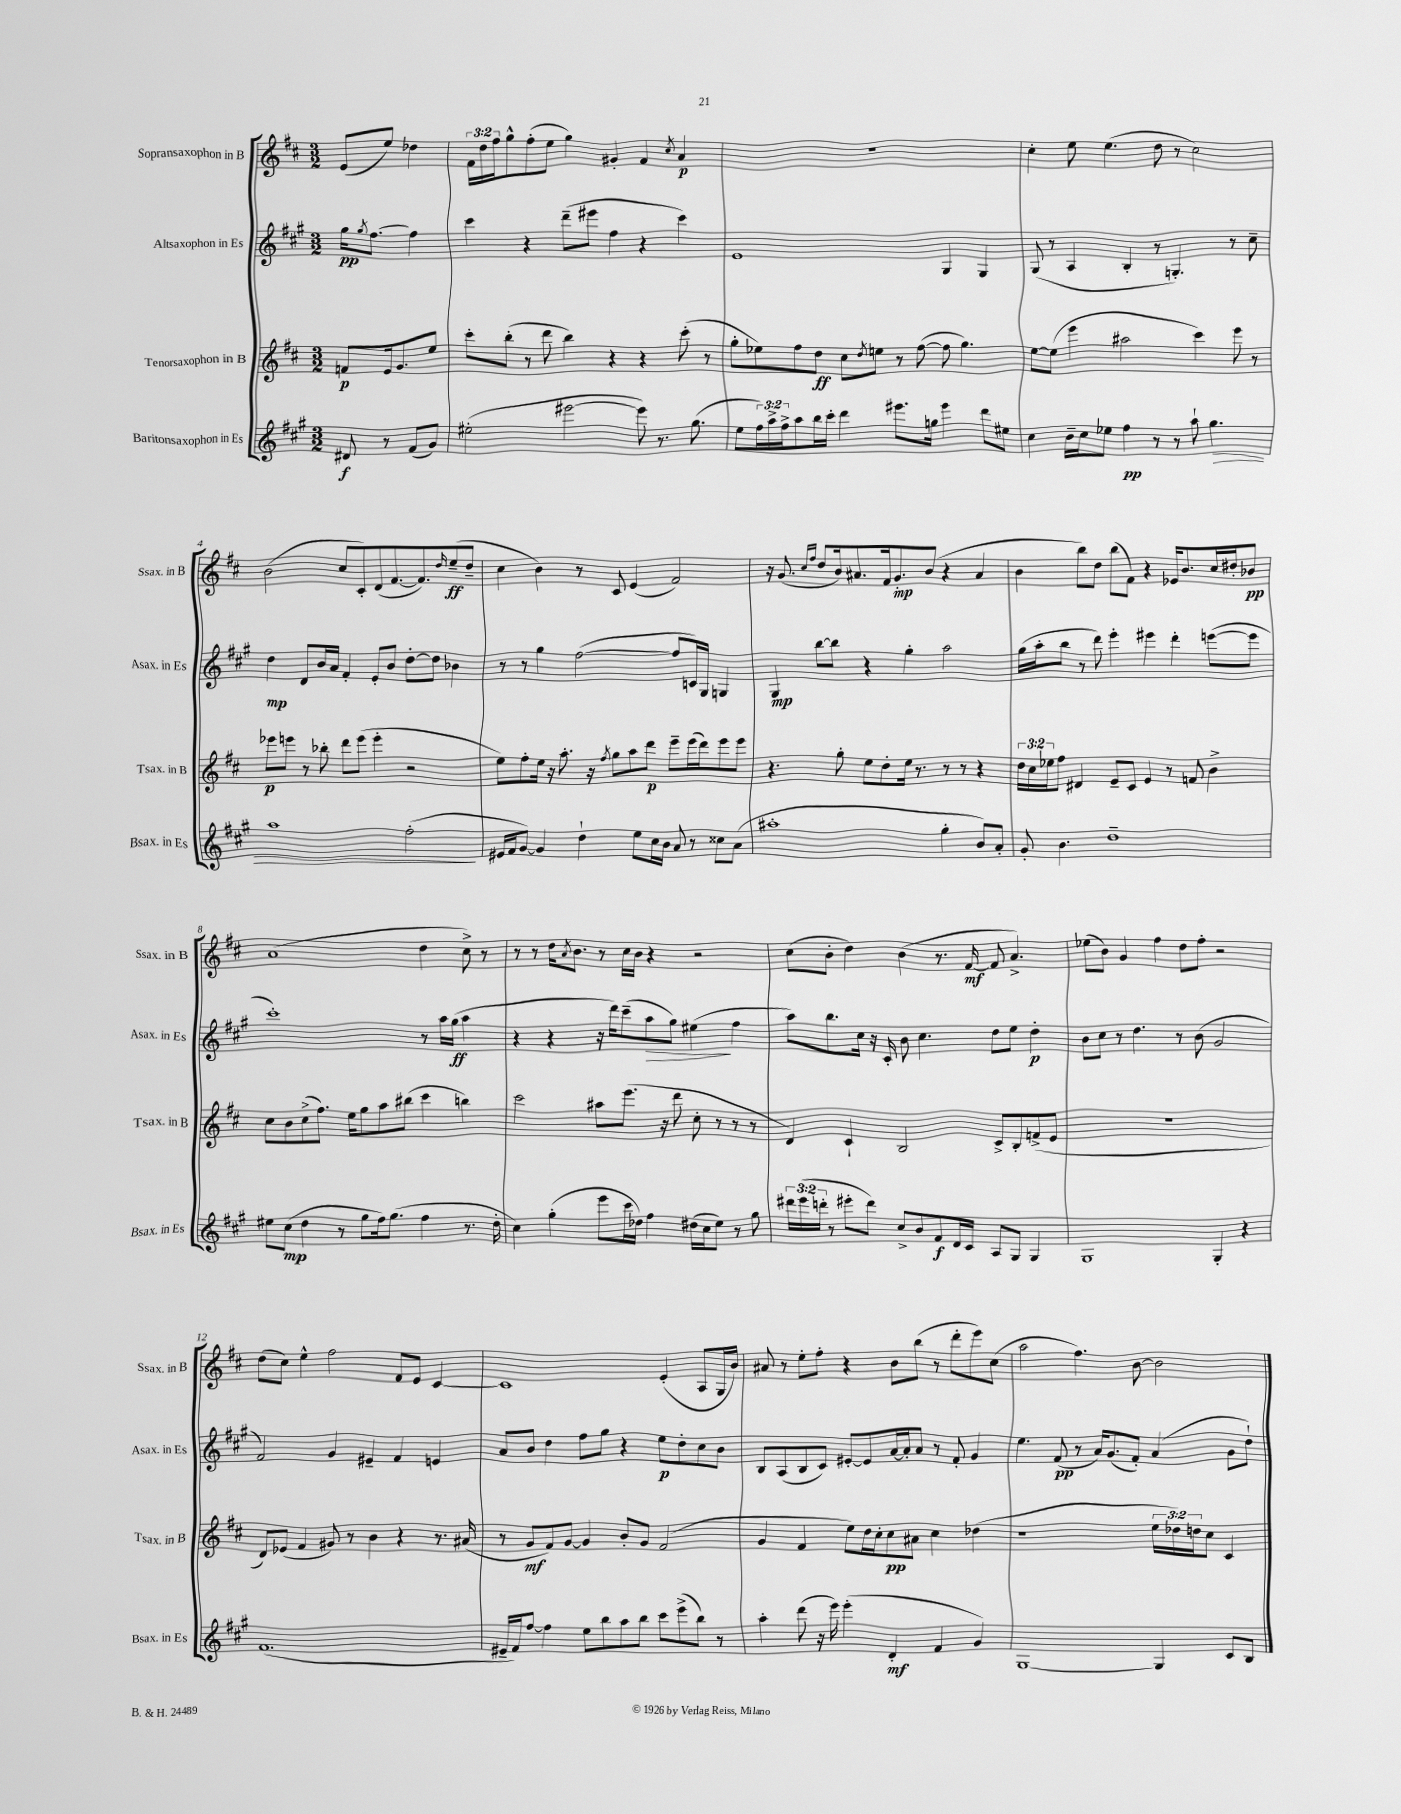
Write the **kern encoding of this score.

**kern	**kern	**kern	**kern
*staff4	*staff3	*staff2	*staff1
*clefG2	*clefG2	*clefG2	*clefG2
*k[f#c#g#]	*k[f#c#]	*k[f#c#g#]	*k[f#c#]
*M3/2	*M3/2	*M3/2	*M3/2
8d#/	8f/L	16gg#\LK	(8e/L
.	.	8qgg#/	.
.	.	[8.ff#\J	.
8r	16e/k	.	8ee/J)
.	8.g/	.	.
(8f#/L	.	4ff#\]	4dd-\
8g#/J)	8ee/J	.	.
=	=	=	=
(2ee#'\	8ccc#'\L	4ccc#\	24f#\LL
.	.	.	24dd\
.	.	.	24ff#\J
.	(8bb'\J	.	8gg^^\
.	8r	4r	(8ff#'\
.	8ddd\	.	8ee\J
[2eee#\	4bb\)	(8ddd~\L	4gg\)
.	.	8eee#\J	.
.	4r	4ff#\	4g#'/
8eee#\])	4r	4r	4f#/
8.r	.	.	.
.	.	.	8qcc#/
.	(8ccc#'\	4ccc#\)	4a/
(8.gg#\	.	.	.
.	8r	.	.
=	=	=	=
8ee\L	8gg'\L	1e	1.r
24ff#\L)	8ee-\)	.	.
24aa^\	.	.	.
24ff#^\J	.	.	.
8aa\	8ff#\	.	.
16bb\L	8dd\J	.	.
16ccc#'\JJ	.	.	.
4ddd\	8cc#\L	.	.
.	8qdd/	.	.
.	8ee\J	.	.
8.eee#\L	8r	.	.
.	([8ff#\	.	.
16gg\Jk	.	.	.
4eee#\	8ff#\]	4G#/	.
.	4.gg\)	.	.
8ddd\L	.	4G#/	.
8ee#\J	.	.	.
=	=	=	=
4cc#\	[8ee\L	(8G#/	4cc#'\
.	(8ee\]J	8r	.
16b~\LL	4eee\	4A/	8ee\
16cc#\J	.	.	.
8ee-\J	.	.	(4.ee\
4ff#\	2aa#\	4B'/	.
8r	.	8r	8dd\
8r	.	4.G'/)	8r
8aa`\	4ccc#\)	.	2cc#\)
4.gg#\	.	.	.
.	8eee\	8r	.
.	8r	8cc#~\	.
=	=	=	=
1aa	8eee-\L	4dd\	(2b\
.	8eee\J	.	.
.	8r	8d/L	.
.	8bb-'\	16b/L	.
.	.	16a/JJ	.
.	8ddd\L	4f#'/	8cc#/L
.	(8eee\J	.	8c#'/)
.	4eee'\	8e'/L	(8d/
.	.	8b/J	[8.f#/
(2ff#'\	2r	[8dd'\L	.
.	.	.	8.f#/])
.	.	8dd\]J	.
.	.	.	16qqdd/
.	.	4b-\	(8ee~/
.	.	.	8dd~/J
=	=	=	=
16e#/LL	8ee\L)	8r	4cc#\
16f#/J	.	.	.
[8g#/J)	8ff#'\	8r	.
4g#/]	16ee\Jk	4gg#\	4b\)
.	16r	.	.
.	8.aa'\	.	.
4dd`\	.	([2ff#\	8r
.	16r	.	.
.	8qff#/	.	.
.	8gg\L	.	8c#/
8ee\L	8aa\	.	(4e/
16cc#\L	8ddd\J	.	.
16b\JJ	.	.	.
8a/	8eee~\L	8ff#/]L	2f#/)
8r	(16eee\L	16c/L)	.
.	16ddd\J)	16G#/JJ	.
8cc##\L	8eee\	4G/	.
(8a\J	8eee\J	.	.
=	=	=	=
1aa#'	4.r	4G#/	16r
.	.	.	(8.g/
.	.	.	16qqcc#/LL
.	.	.	16qqff#/JJ
.	.	[8bb\L	8dd/L
.	8gg'\	8bb\]J	16b/k)
.	.	.	8.a#/
.	8ee\L	4r	.
.	8dd'\	.	16f#/k
.	.	.	8.g'/
.	16ee\Jk	4gg#'\	.
.	8.r	.	.
.	.	.	(8b/J
4gg#'\	8r	2aa\	4r
.	8r	.	.
8b/L)	4r	.	4a#/
8a'/J	.	.	.
=	=	=	=
8g#'/	24dd\LL	(16gg#\LL	4b\
.	24cc#\	.	.
.	.	16aa'\J	.
.	24ee-\J	.	.
4.b\	8ff#\J	8bb\J	.
.	4d#/	8r	8bb\L)
.	.	8ddd\)	8dd\J
1dd~	8e~/L	4eee'\	(8bb\L
.	8c#/J	.	8f#\J)
.	4e/	4eee#\	4r
.	8r	4ddd'\	16e-/LK
.	.	.	8.b/
.	8f/	.	.
.	4b^\	([8eee\L	16cc#/L
.	.	.	16dd#'/J
.	.	8eee\]J	8b-/J
=	=	=	=
8ee#\L	8cc#\L	1ccc#')	(1a
(8cc#\J	8b\	.	.
4dd\	(8cc#^\	.	.
.	8.ff#\J)	.	.
8r	.	.	.
.	16ee\LK	.	.
8gg#\L	8gg\	.	.
16ff#\k)	8aa\	.	.
(8.gg#\J	.	.	.
.	(8bb#\J	.	.
4ff#\	4ccc#\	8r	4dd\
.	.	16aa\LL	.
.	.	(16gg#\JJ	.
8.r	4bb\)	4aa\	8cc#^\)
.	.	.	8r
16dd'\	.	.	.
=	=	=	=
4cc#\)	2ccc#\	4r	8r
.	.	.	8r
(4gg#'\	.	4r	16dd\LK
.	.	.	8qa/
.	.	.	8.b\J
8eee\L	8aa#\L	16r	8r
.	.	16ddd\LK)	.
16ccc#\L	(8.eee\J	(8ccc#~\	16cc#\LL
16dd-\JJ)	.	.	16b\JJ
4ff#\	.	8aa\	4r
.	16r	.	.
.	8ddd\	8gg#\J)	.
(16dd#\LL	8cc#'\	(4ee#\	2r
16cc#\J	.	.	.
8ee\J)	8r	.	.
8r	8r	4ff#\	.
8gg#\	8r	.	.
=	=	=	=
24ddd#\LL	4d/)	8aa\L)	(8cc#\L
(24eee\	.	.	.
24ddd'\JJ	.	.	.
8r	.	8.bb\	8b'\J
8eee#'\L	4c#`/	.	4dd\)
.	.	16cc#\Jk	.
8ddd\J)	.	16r	.
.	.	16c#'/	.
8cc#^/L	2B/	8b\	(4b\
8b/	.	4.cc#\	.
8f#/	.	.	8.r
16d/L	.	.	.
16c#/JJ	.	.	[16f#/
8A/L	8c#^/L	8dd\L	8f#/]
8G#/J	8B'/	8ee\J	4.a^/)
4G#/	(8f^/	4dd'\	.
.	8e/J	.	.
=	=	=	=
1G#	1.r	8b\L	(8ee-\L
.	.	8cc#\J	8b\J)
.	.	8r	4g/
.	.	4.dd\	.
.	.	.	4ff#\
.	.	8r	8dd\L
.	.	(8b\	8ff#'\J
4G#'/	.	2g#/	2r
4r	.	.	.
=	=	=	=
(1.f#	8d/L)	2f#/)	(8dd\L
.	(8e-/J	.	8cc#\J)
.	4f#/	.	4ee^^\
.	8g#/)	4g#/	2ff#\
.	8r	.	.
.	4b\	4e#~/	.
.	4r	4f#/	8f#/L
.	.	.	8e/J
.	8.r	4e/	[4c#/
.	(16a#/	.	.
=	=	=	=
16e#~/LL	8r	8a/L	1c#]
16f#/J)	.	.	.
[8ff#/J	8g/L	8b/J	.
4ff#\]	8f#/)	4dd\	.
.	[8g/J	.	.
8ee\L	4g/]	8ff#\L	.
8bb\	.	8gg#\J	.
8aa\	8b'/L	4r	.
8bb\J	8g/J	.	.
8ccc#\L	(2f#/	8ee\L	(4e'/
(8eee^\	.	8dd'\	.
8bb\J)	.	8cc#\	8A/L
8r	.	8b\J	16G/L
.	.	.	16b/JJ)
=	=	=	=
4aa'\	4g/	8B/L	8a#/
.	.	(8A/	8r
(8ddd\	4f#/	8B/	8ee'\L
16r	.	8c#/J)	8ff#'\J
16eee\)	.	.	.
(4eee'\	8ee\L)	[8e#'/L	4r
.	16dd\L	8e#/]	.
.	16cc#'\J	.	.
4d'/	8cc#\	[16a/L	8b\L
.	.	16a'/]J	.
.	8a#\J	8a/J	(8bb\J
4f#/	4cc#\	8r	8r
.	.	8f#'/	8ddd'\L
4g#/)	(4dd-\	4g#/	8eee\)
.	.	.	(8cc#\J
=	=	=	=
[1G#	1r	4.ee\	2aa\
.	.	(8f#/	.
.	.	8r	4.ff#\)
.	.	16a/LK)	.
.	.	(8.g#/	.
.	.	8f#'/J)	[8b\
4G#/]	24ee\LL	(4a/	2b\]
.	24dd-\)	.	.
.	24dd\J	.	.
.	8cc#\J	.	.
8c#/L	4c#/	8g#\L	.
8B/J	.	8dd`\J)	.
==	==	==	==
*-	*-	*-	*-
